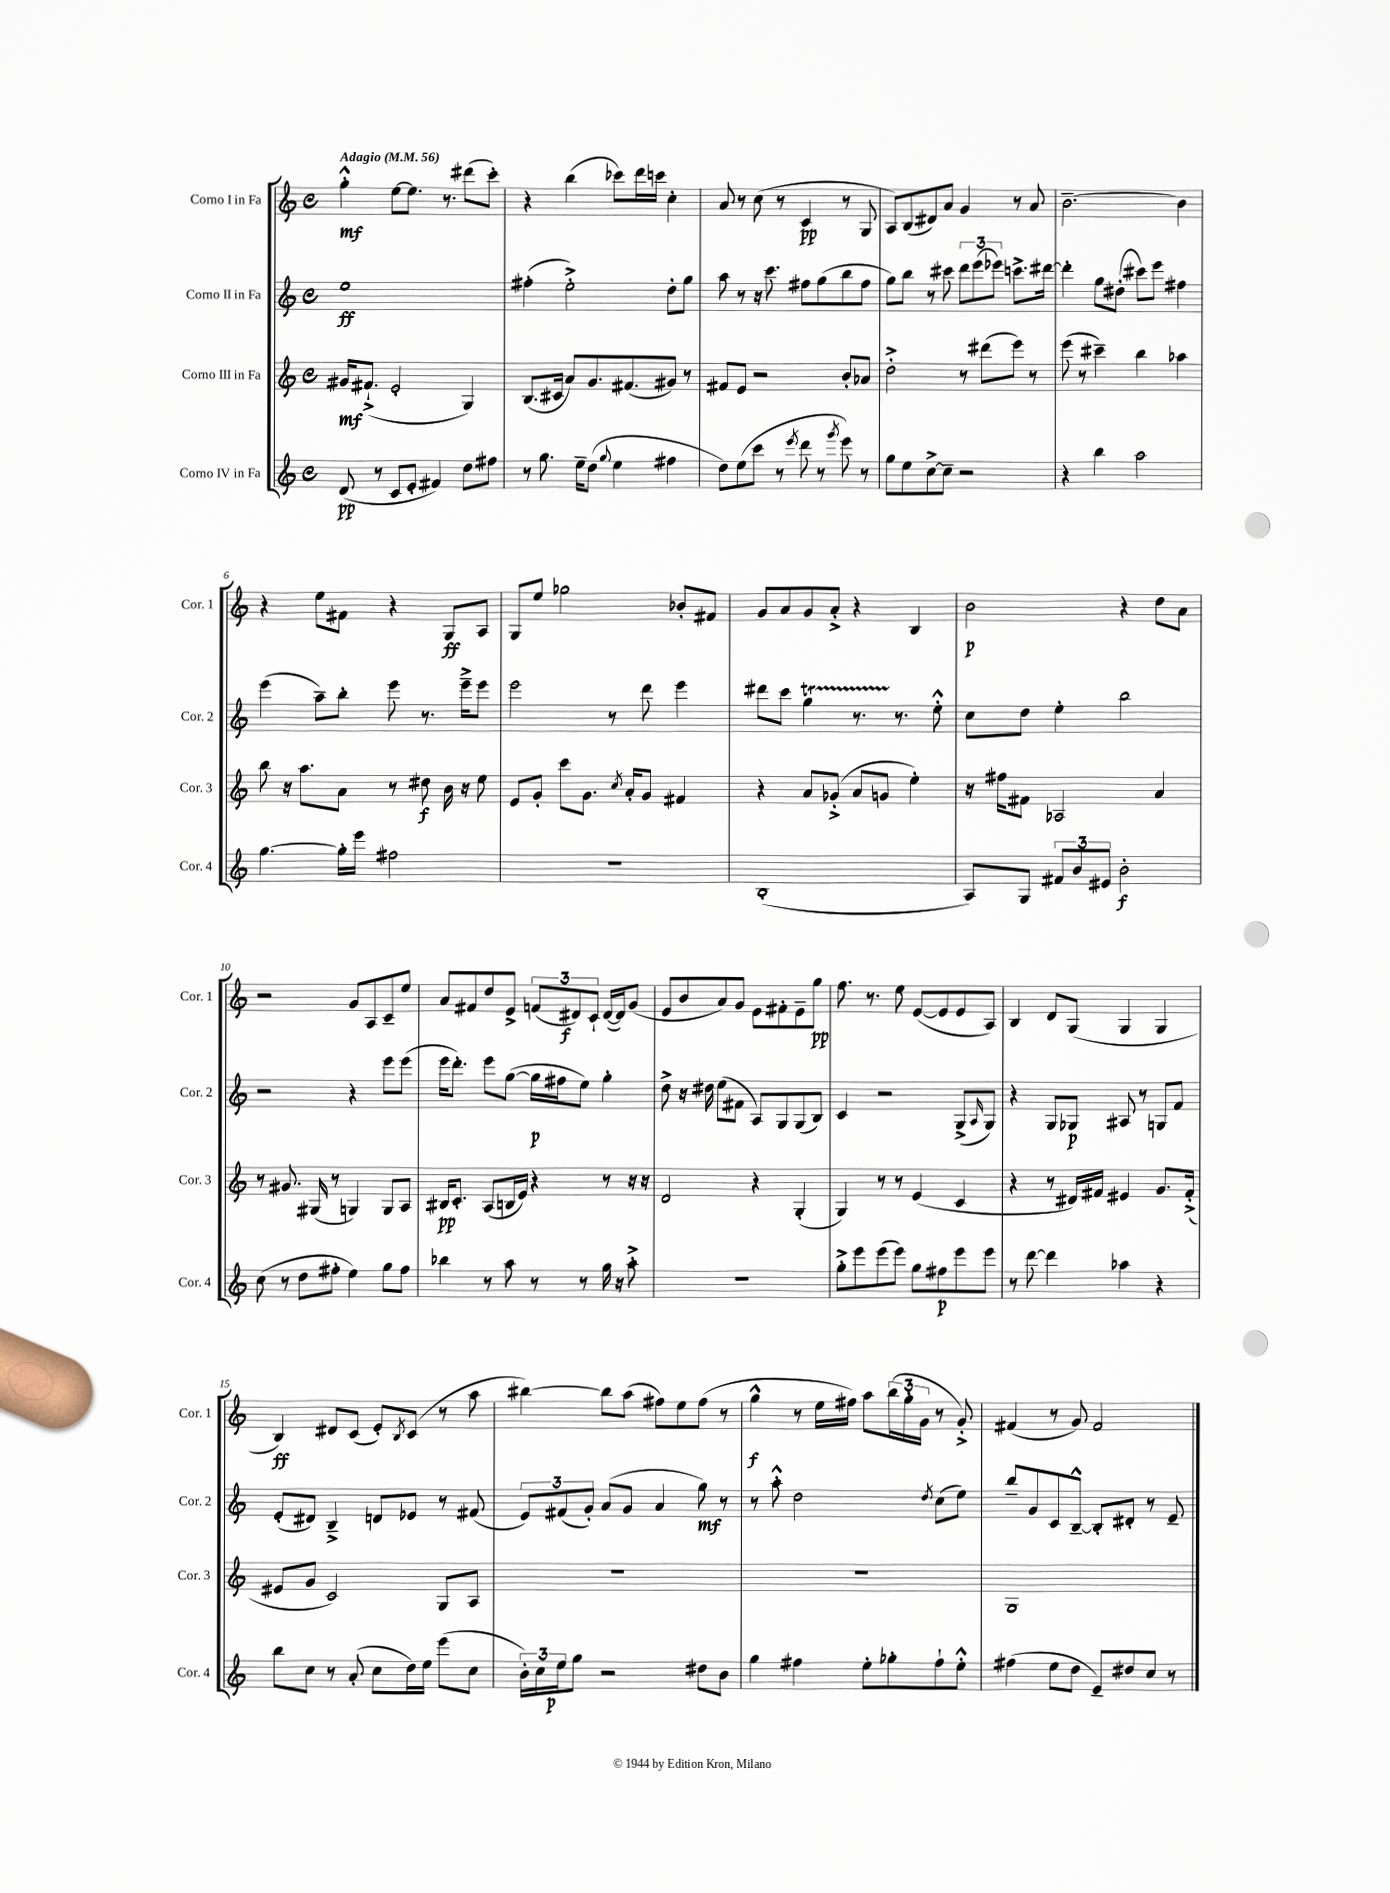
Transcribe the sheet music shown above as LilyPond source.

<<
\new StaffGroup <<
\new Staff = "s0" \with { instrumentName = "Corno I in Fa" shortInstrumentName = "Cor. 1" } {
    \clef treble \key c \major \defaultTimeSignature \time 4/4 \tempo "Adagio" 4 = 56
    g''4-.-^\mf e''8~ e''8. r8. dis'''8( c'''8-.) |
    r4 b''4( ces'''8) d'''16 c'''16 c''4-. |
    a'8 r8 c''8( r8 c'4\pp r8 g8 |
    a8) b8( dis'8) a'8 g'4 r8 a'8 |
    b'2.~-- b'4 |
    r4 e''8 fis'8 r4 g8\ff a8 |
    g8 e''8 ges''2 bes'8-. fis'8 |
    g'8 a'8 g'8 a'8-.-> r4 b4 |
    b'2\p r4 d''8 a'8 |
    r2 g'8 a8 c'8-- e''8 |
    a'8 fis'8 d''8 e'8-> \tuplet 3/2 { f'8( dis'8\f) c'8-! } dis'16~( dis'16) g'8( |
    e'8 b'8 a'8) g'8 e'8 fis'8-. e'8-- g''8\pp |
    f''8. r8. e''8 e'8~( e'8 e'8 a8) |
    b4 d'8 g8( g4 g4 |
    b4\ff) dis'8 c'8( e'8-.) \acciaccatura { b8 } c'8( r8 a''8 |
    bis''4~) bis''8 a''8( fis''8) e''8 fis''8( r8 |
    g''4-^\f r8 e''16 fis''16) a''8 \tuplet 3/2 { b''16( g''16-. g'16 } r8 g'8-.->) |
    fis'4( r8 g'8) fis'2 \bar "|." |
}
\new Staff = "s1" \with { instrumentName = "Corno II in Fa" shortInstrumentName = "Cor. 2" } {
    \clef treble \key c \major \defaultTimeSignature \time 4/4
    e''1\ff |
    fis''4-.( e''2-.->) d''8-. g''8 |
    a''8 r8 r16 c'''8. fis''8 g''8( b''8 fis''8 |
    g''8) b''8 r8 cis'''8 \tuplet 3/2 { d'''8 e'''8( ees'''8) } c'''8.-> dis'''16~ |
    dis'''4-. g''8 dis''8-.( cis'''8) e'''8 fis''4 |
    e'''4( a''8--) b''8-. e'''8 r8. e'''16---> e'''8 |
    e'''2 r8 d'''8 e'''4 |
    dis'''8 c'''8 g''4\startTrillSpan r8. r8.\stopTrillSpan e''8-.-^ |
    c''8 d''8 e''4-. b''2 |
    r2 r4 e'''8 e'''8( |
    e'''16 d'''8.-.) e'''8 g''8~( g''16\p fis''16 e''8) g''4-. |
    d''8-> r16 dis''16 e''8( fis'8 a8) g8 g8( b8) |
    c'4 r2 g8->( \grace { a16 } g8) |
    r4 g8 ges8\p ais8 r8 g8 f'8 |
    e'8-.( dis'8) b4---> d'8 ees'8 r8 fis'8( |
    \tuplet 3/2 { e'8) fis'8( g'8-.) } a'8( g'8 a'4 g''8\mf) r8 |
    r8 a''8-.-^ d''2 \acciaccatura { d''8 } c''8( e''8) |
    b''8-- g'8 c'8 b8~---^ b8-. dis'8-. r8 e'8-- \bar "|." |
}
\new Staff = "s2" \with { instrumentName = "Corno III in Fa" shortInstrumentName = "Cor. 3" } {
    \clef treble \key c \major \defaultTimeSignature \time 4/4
    gis'16\mf fis'8.-!->( e'2-. g4) |
    b8.( cis'16 a'8) g'8. fis'8.( gis'8) r8 |
    fis'8 e'8 r2 b'8-. aes'8 |
    d''2-.-> r8 dis'''8( e'''8) r8 |
    e'''8( r8 cis'''4--) b''4 aes''4 |
    b''8 r16 a''8. a'8 r8 dis''8\f b'16 r16 e''8 |
    e'8 g'8-. c'''8 g'8. \acciaccatura { c''8 } a'16-. g'8 fis'4 |
    r4 a'8 ges'8-.->( a'8 g'8 e''4-.) |
    r16 fis''16 fis'8 aes2 a'4 |
    r8 gis'8. gis16( r8 g4) g8 a8 |
    bis16\pp c'8.-. a8( b16 e'16) r4 r8 r16 r16 |
    d'2 r4 g4-.( |
    g4) r8 r8 e'4( c'4 |
    r4 r8 dis'16) fis'16 eis'4 g'8. fis'16-.->( |
    eis'8 g'8 c'2) g8 a8 |
    R1 |
    R1 |
    g1 \bar "|." |
}
\new Staff = "s3" \with { instrumentName = "Corno IV in Fa" shortInstrumentName = "Cor. 4" } {
    \clef treble \key c \major \defaultTimeSignature \time 4/4
    d'8\pp( r8 c'8 e'8-. fis'4) d''8 fis''8 |
    r8 g''8. e''16-- d''8( \appoggiatura { g''8 } e''4 fis''4 |
    d''8) e''8( c'''8 r8 \acciaccatura { e'''8 } d'''8 r8 \acciaccatura { g'''8 } e'''8) r8 |
    g''8 e''8 c''8~-> c''8-- r2 |
    r4 b''4 a''2 |
    g''4.~ g''16-. e'''16 fis''2 |
    R1 |
    b1-.( |
    a8) g8 \tuplet 3/2 { fis'8 b'8 eis'8 } b'2-.\f |
    c''8( r8 d''8 fis''8-. e''4) g''8 fis''8 |
    bes''4 r8 a''8 r8 r8 g''16 r16 a''8-.-> |
    R1 |
    g''8-.-> e'''8 e'''8( e'''8) g''8 fis''8\p e'''8 e'''8 |
    r8 d'''8~ d'''4 aes''4 r4 |
    b''8 c''8 r8 a'8-.( c''8 d''16) e''16 e'''8( c''8 |
    \tuplet 3/2 { b'16-.) c''16 e''16\p } g''8 r2 dis''8 b'8 |
    g''4 fis''4 e''8-. ges''8-. fis''8-! e''8-.-^ |
    fis''4( e''8 d''8 e'8--) dis''8 c''8 r8 \bar "|." |
}
>>
>>
